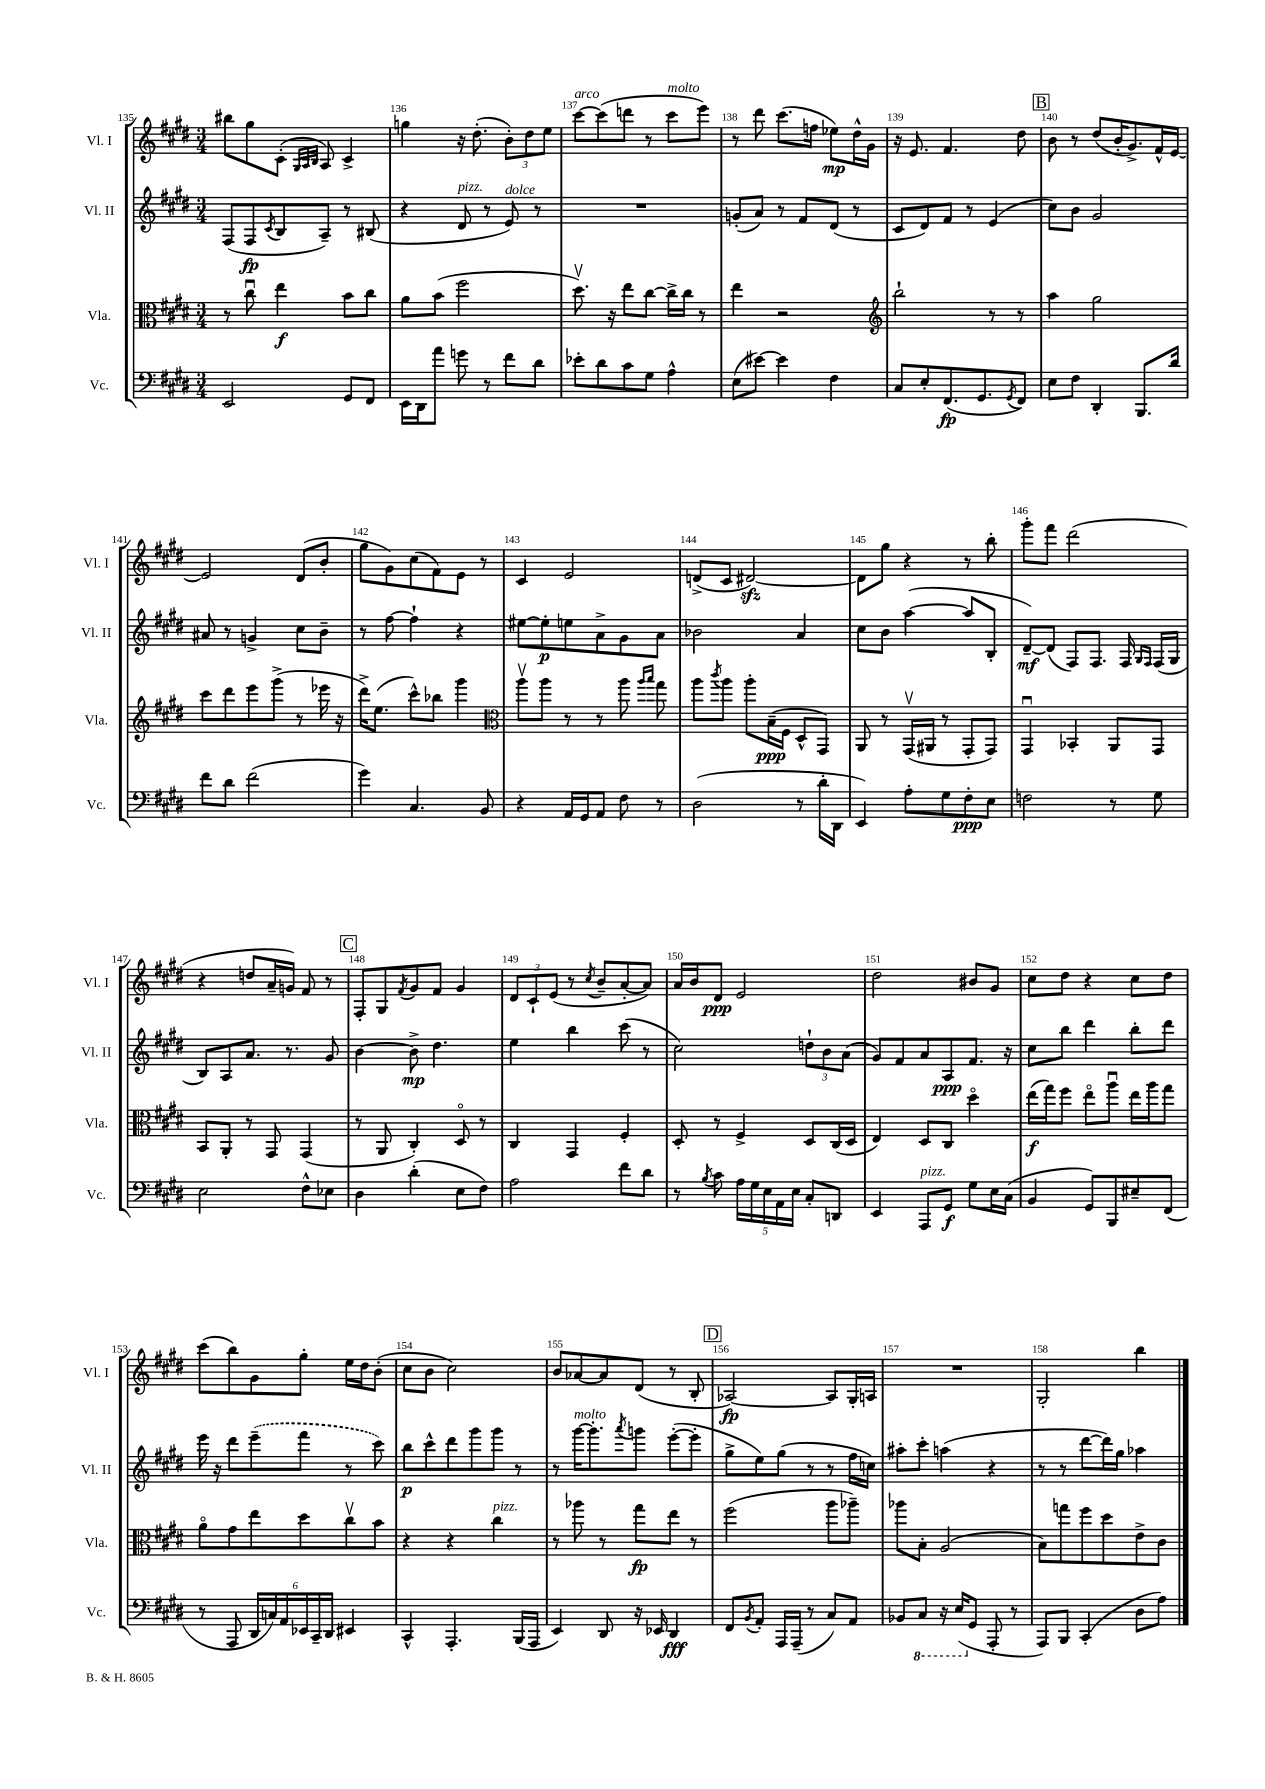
<<
\new StaffGroup <<
\new Staff = "s0" \with { instrumentName = "Vl. I" shortInstrumentName = "Vl. I" } {
    \clef treble \key e \major \numericTimeSignature \time 3/4
    bis''8 gis''8 cis'8-.( \grace { gis32 a32 b32 } a8) cis'4-> |
    g''4 r16 dis''8.-.( \tuplet 3/2 { b'8-.) dis''8 e''8 } |
    cis'''8~^\markup { \italic "arco" } cis'''8( d'''8 r8 cis'''8^\markup { \italic "molto" } e'''8) |
    r8 dis'''8 cis'''8.( f''16 ees''8\mp) dis''16-^ gis'16 |
    r16 e'8. fis'4. dis''8 |
    \mark \markup { \box "B" } b'8 r8 dis''8( b'16-. gis'8.->) fis'16-^ e'16~ |
    e'2 dis'8( b'8-. |
    gis''8 gis'8) cis''8( fis'8) e'8 r8 |
    cis'4 e'2 |
    d'8->( cis'8 dis'2~\sfz) |
    dis'8 gis''8 r4 r8 b''8-. |
    gis'''8-. fis'''8 dis'''2( |
    r4 d''8 a'16-- g'16) fis'8 r8 |
    \mark \markup { \box "C" } fis8-. gis8 \acciaccatura { fis'8 } gis'8 fis'8 gis'4 |
    \tuplet 3/2 { dis'8 cis'8-! e'8( } r8 \acciaccatura { cis''8 } b'8-- a'8~-. a'8) |
    a'16 b'16 dis'8\ppp e'2 |
    dis''2 bis'8 gis'8 |
    cis''8 dis''8 r4 cis''8 dis''8 |
    cis'''8( b''8) gis'8 gis''8-. e''16 dis''16 b'8-.( |
    cis''8 b'8 cis''2) |
    b'8 aes'8~ aes'8 dis'8( r8 b8-. |
    \mark \markup { \box "D" } aes2~\fp) aes8 gis16-. a16 |
    R2. |
    gis2-. b''4 \bar "|." |
}
\new Staff = "s1" \with { instrumentName = "Vl. II" shortInstrumentName = "Vl. II" } {
    \clef treble \key e \major \numericTimeSignature \time 3/4
    fis8( fis8\fp \acciaccatura { cis'8 } b8 a8--) r8 bis8( |
    r4 dis'8^\markup { \italic "pizz." } r8 e'8^\markup { \italic "dolce" }) r8 |
    R2. |
    g'8-.( a'8) r8 fis'8 dis'8( r8 |
    cis'8 dis'8) fis'8 r8 e'4( |
    \mark \markup { \box "B" } cis''8) b'8 gis'2 |
    ais'8 r8 g'4-> cis''8 b'8-- |
    r8 fis''8~ fis''4-! r4 |
    eis''8~ eis''8-.\p e''8 a'8-> gis'8 a'8 |
    bes'2 a'4 |
    cis''8 b'8 a''4~( a''8 b8-. |
    dis'8~--\mf) dis'8( fis8) fis8. fis16 \grace { gis16 fis16 } fis16( gis16 |
    b8) a8 a'8. r8. gis'8 |
    \mark \markup { \box "C" } b'4~ b'8->\mp dis''4. |
    e''4 b''4 cis'''8( r8 |
    cis''2) \tuplet 3/2 { d''8-! b'8 a'8( } |
    gis'8) fis'8 a'8 a8\ppp fis'8. r16 |
    cis''8 b''8 dis'''4 b''8-. dis'''8 |
    e'''16 r16 dis'''8 \once \slurDashed e'''8--( fis'''8 r8 cis'''8) |
    b''8\p cis'''8-^ dis'''8 gis'''8 gis'''8 r8 |
    r8 gis'''16~^\markup { \italic "molto" } gis'''8.-. \acciaccatura { a'''8 } g'''8 e'''8~-.( e'''8-. |
    \mark \markup { \box "D" } gis''8-> e''8) gis''8( r8 r8 fis''16 c''16) |
    ais''8-. cis'''8-. a''4( r4 |
    r8 r8 dis'''8~ dis'''16) gis''16 aes''4 \bar "|." |
}
\new Staff = "s2" \with { instrumentName = "Vla." shortInstrumentName = "Vla." } {
    \clef alto \key e \major \numericTimeSignature \time 3/4
    r8 cis''8\downbow e''4\f b'8 cis''8 |
    a'8 b'8( fis''2 |
    dis''8.\upbow) r16 e''8 cis''8~ cis''16-> cis''16 r8 |
    e''4 r2 |
    \clef treble b''2-! r8 r8 |
    \mark \markup { \box "B" } a''4 gis''2 |
    cis'''8 dis'''8 e'''8 gis'''8->( r8 ees'''16 r16 |
    dis'''16->) e''8.( cis'''8-^) bes''8 gis'''4 |
    \clef alto a''8\upbow a''8 r8 r8 a''8 \grace { a''16 b''16 } gis''8 |
    a''8 \acciaccatura { cis'''8 } a''8 a''8-. b16--\ppp( fis16 dis8-^ gis,8) |
    a,8 r8 gis,16\upbow( ais,16 r8 gis,8-. gis,8) |
    gis,4\downbow bes,4-. a,8 gis,8 |
    b,8 a,8-. r8 gis,8 gis,4( |
    \mark \markup { \box "C" } r8 a,8 cis4-.) dis8\flageolet r8 |
    cis4 gis,4 fis4-. |
    dis8-. r8 fis4-> dis8 cis16( dis16 |
    e4) dis8 cis8 dis''4\flageolet |
    e''16\f( gis''16) fis''8 e''8\flageolet a''8\downbow e''16 a''16 gis''8 |
    a'8\flageolet gis'8 e''8 dis''8 cis''8\upbow b'8 |
    r4 r4 cis''4^\markup { \italic "pizz." } |
    r8 aes''8 r8 gis''8\fp e''8 r8 |
    \mark \markup { \box "D" } fis''2( a''8 aes''8--) |
    aes''8 b8-. a2( |
    b8) g''8 fis''8 dis''8 e'8-> cis'8 \bar "|." |
}
\new Staff = "s3" \with { instrumentName = "Vc." shortInstrumentName = "Vc." } {
    \clef bass \key e \major \numericTimeSignature \time 3/4
    e,2 gis,8 fis,8 |
    e,16 dis,16 a'8 g'8 r8 fis'8 dis'8 |
    ees'8-. dis'8 cis'8 gis8 a4-^ |
    e8( eis'8~) eis'4 fis4 |
    cis8 e8-. fis,8.\fp( gis,8. \acciaccatura { gis,8 } fis,8) |
    \mark \markup { \box "B" } e8 fis8 dis,4-. b,,8. dis'16 |
    fis'8 dis'8 fis'2( |
    gis'4) cis4. b,8 |
    r4 a,16 gis,16 a,8 fis8 r8 |
    dis2( r8 dis'16-. dis,16 |
    e,4) a8-. gis8 fis8-.\ppp e8 |
    f2 r8 gis8 |
    e2 fis8-^ ees8 |
    \mark \markup { \box "C" } dis4 dis'4-.( e8 fis8) |
    a2 fis'8 dis'8 |
    r8 \acciaccatura { b8 } cis'8 \tuplet 5/4 { a16 gis16 e16 a,16 e16 } cis8-. d,8 |
    e,4 a,,8^\markup { \italic "pizz." } gis,8\f gis8 e16 cis16( |
    b,4 gis,8) b,,8 eis8-- fis,8( |
    r8 a,,8 \tuplet 6/4 { dis,16 c16) a,16 ees,16 cis,16-- dis,16 } eis,4 |
    cis,4-^ a,,4.-. b,,16( a,,16 |
    e,4) dis,8 r16 ees,16 dis,4\fff |
    \mark \markup { \box "D" } fis,8 \acciaccatura { b,8 } a,8-. a,,16 a,,16--( r8 cis8) a,8 |
    bes,8 \ottava #-1 cis,8 r16 e,16( \ottava #0 gis,8 a,,8-. r8 |
    a,,8) b,,8 cis,4-.( dis8 a8) \bar "|." |
}
>>
>>
\layout { \context { \Score currentBarNumber = #135 \override BarNumber.break-visibility = ##(#f #t #t) barNumberVisibility = #all-bar-numbers-visible } }
